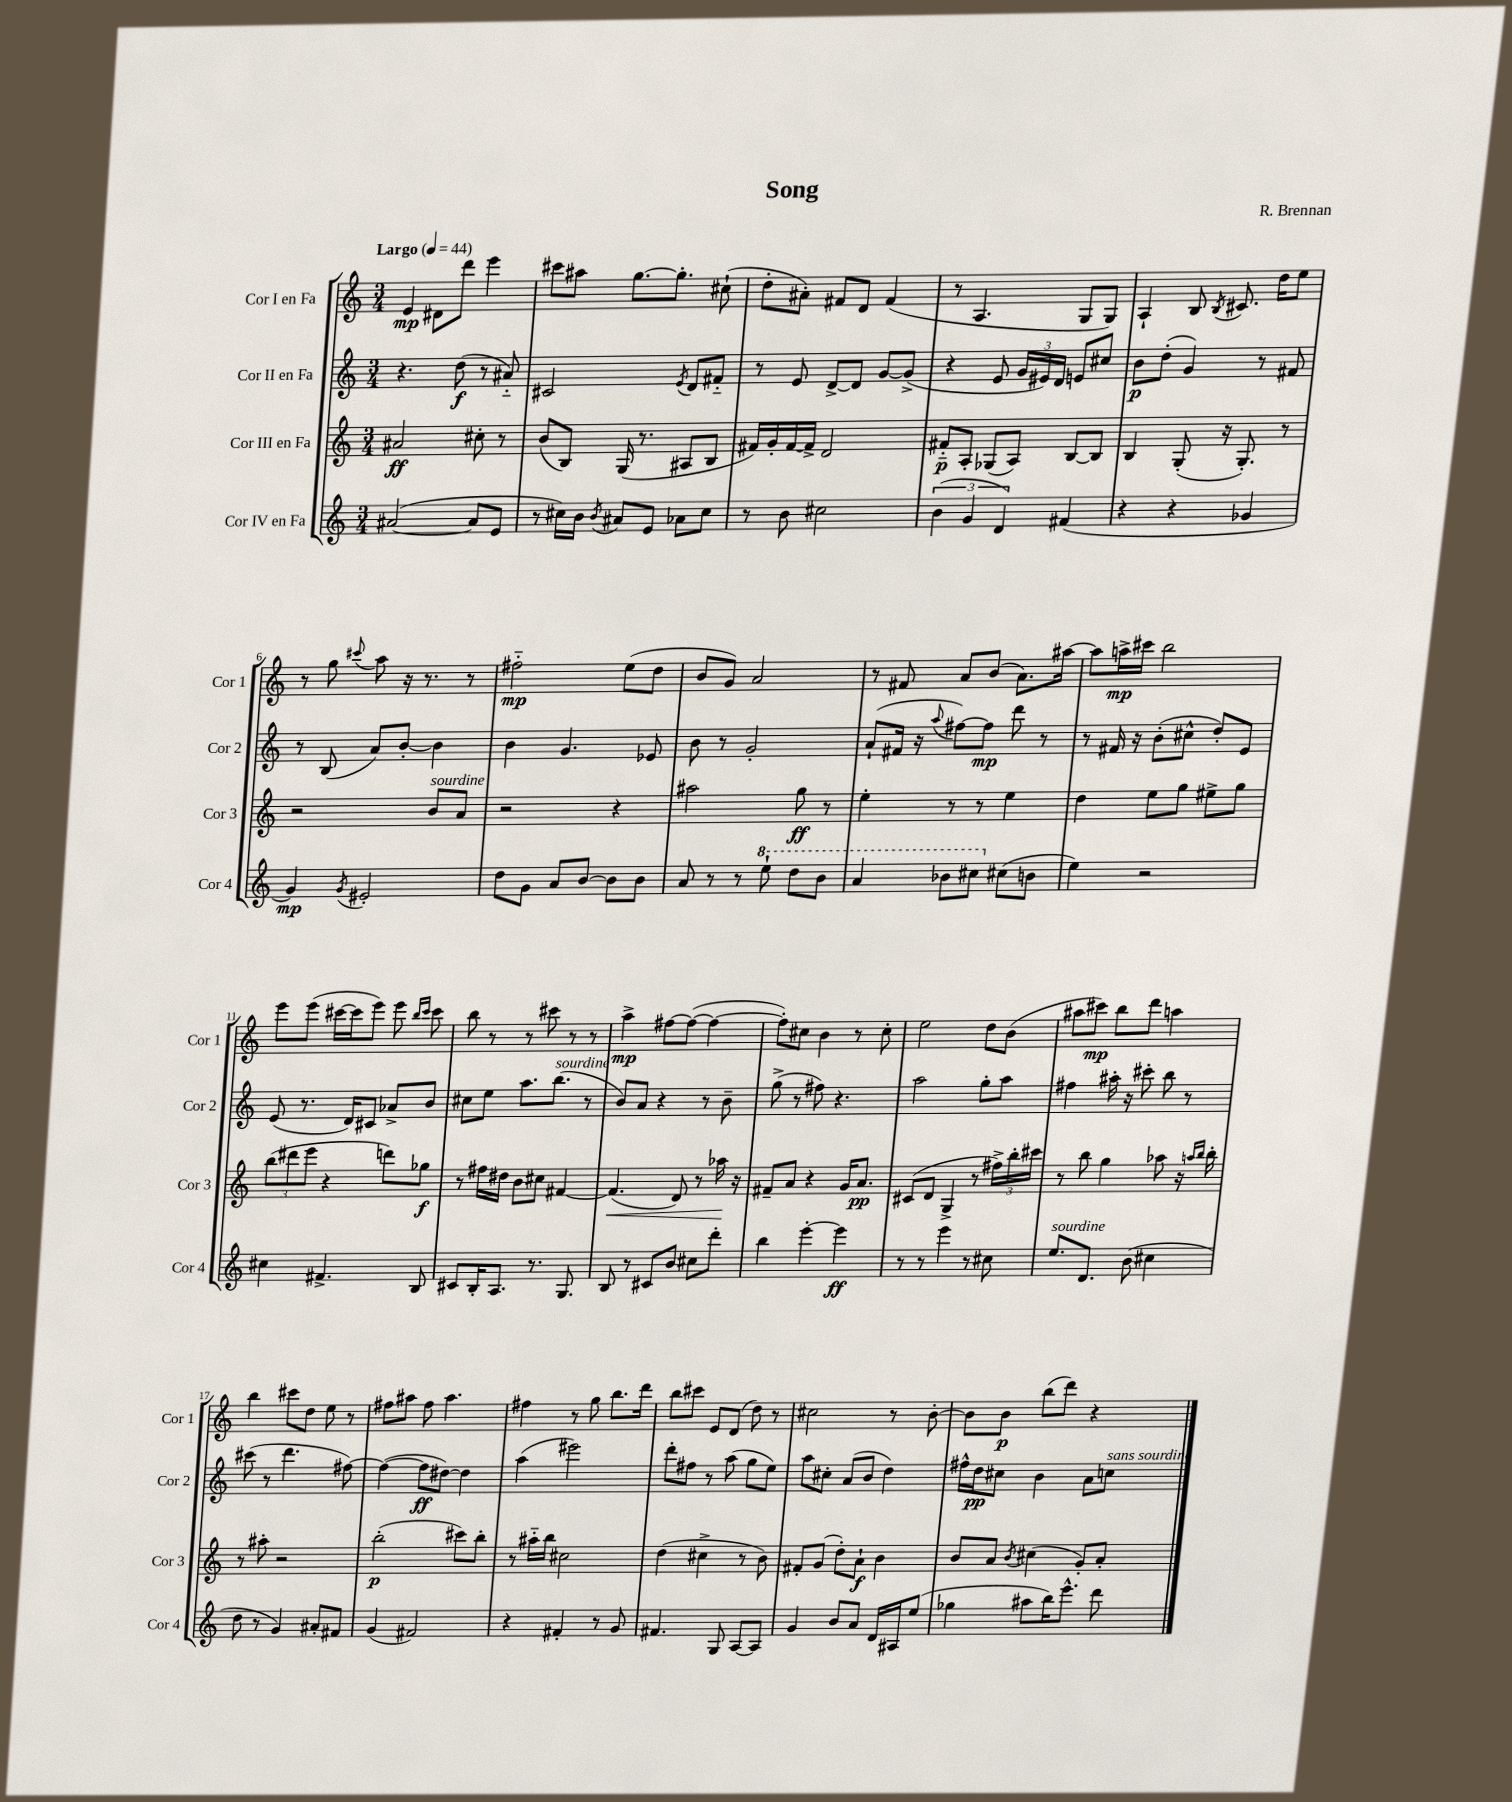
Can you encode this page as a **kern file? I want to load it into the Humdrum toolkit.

**kern	**kern	**kern	**kern
*staff4	*staff3	*staff2	*staff1
*clefG2	*clefG2	*clefG2	*clefG2
*k[]	*k[]	*k[]	*k[]
*M3/4	*M3/4	*M3/4	*M3/4
*MM44	*MM44	*MM44	*MM44
([2a#/	2a#/	4.r	4e/
.	.	.	8d#\L
.	.	(8dd\	8ddd\J
8a#/]L	8cc#'\	8r	4eee\
8e/J	8r	8a#'~/)	.
=	=	=	=
8r	(8b/L	2c#/	8ccc#\L
16cc#\LL)	8B/J)	.	8aa#\J
16b\JJ	.	.	.
8qb/	.	.	.
8a#/L	(16G/	.	[8.gg\L
.	8.r	.	.
8e/J	.	.	.
.	.	.	8.gg'\]J
.	.	8qe/	.
8a-\L	8A#/L	8d/L	.
8cc#\J	8B/J	8f#'~/J	(8cc#`\
=	=	=	=
8r	16f#/LL)	8r	8dd'\L
.	16g'/	.	.
8b\	[16f#/	8e/	8a#'\J)
.	16f#^/]JJ	.	.
2cc#\	2d/	[8d^/L	8f#/L
.	.	8d/]J	8d/J
.	.	[8g/L	(4f#/
.	.	(8g^/]J	.
=	=	=	=
(6b\	8f#'~/L	4r	8r
.	8A'/J	.	4.A/
6g/	.	.	.
.	(8G-/L	8e/	.
6d/)	.	.	.
.	8A/J)	24g/LL	.
.	.	24e#/)	.
.	.	24d/JJ	.
(4f#/	[8B/L	8e/L	8G/L
.	8B/]J	8cc#/J	8G/J)
=	=	=	=
4r	4B/	8b\L	4A`/
.	.	(8dd'\J	.
4r	(8G'/	4g/)	8B/
.	.	.	8qB/
.	16r	.	8.c#/
.	8.G'/)	.	.
4g-/	.	8r	.
.	.	.	16dd\LK
.	8r	8f#/	8ee\J
=	=	=	=
4g/)	2r	8r	8r
.	.	(8B/	8gg\
8qg/	.	.	8qqccc#/
2e#'/	.	8a/L)	8aa\
.	.	[8b'/J	16r
.	.	.	8.r
.	8b/L	4b\]	.
.	8a/J	.	8r
=	=	=	=
8dd\L	2r	4b\	2ff#'~\
8g\J	.	.	.
8a/L	.	4.g/	.
[8b/J	.	.	.
8b\]L	4r	.	(8ee\L
8b\J	.	8e-/	8dd\J
=	=	=	=
8a/	2aa#\	8b\	8b/L
8r	.	8r	8g/J)
8r	.	2g'/	2a/
8eee`\	.	.	.
8ddd\L	8gg\	.	.
8bb\J	8r	.	.
=	=	=	=
4aa/	4ee'\	(8a`/L	8r
.	.	16f#/Jk	8f#/
.	.	16r	.
.	.	8qqaa/	.
8bb-\L	8r	[8ff#\L)	8a/L
8ccc#\J	8r	8ff#\]J	(8b/J
(8cc#\L	4ee\	8ddd\	8.a\L)
8b\J	.	8r	.
.	.	.	[16aa#\Jk
=	=	=	=
4ee\)	4dd\	8r	8aa#\]L
.	.	16f#/	16aa^\L
.	.	16r	16ccc#\JJ
2r	8ee\L	(8b'\L	2bb\
.	8gg\J	8cc#^^\J	.
.	8ee#^\L	8dd'/L)	.
.	8gg\J	8e/J	.
=	=	=	=
4cc#\	(12bb\L	(8e/	8eee\L
.	12ddd#\	.	.
.	.	8.r	(8eee\J
.	12eee\J	.	.
4.f#^/	4r	.	[16ccc#\LL
.	.	16d/LK)	16ccc#\]J
.	.	8c#/J	8eee\J)
.	8ddd\L)	8a-^/L	8eee\
.	.	.	16qqbb/LL
.	.	.	16qqccc#/JJ
8B/	8gg-\J	8b/J	8ccc#\
=	=	=	=
8c#/L	8r	8cc#\L	8bb\
16B'/K	16ff#\LL	8ee\J	8r
8.A/J	16dd#\JJ	.	.
.	8b\L	8.aa\L	8r
8.r	8cc#\J	.	8ccc#\
.	.	(8.bb\J	.
.	[4f#/	.	8r
8.G/	.	.	.
.	.	8r	8r
=	=	=	=
8B/	(4.f#/]	8b/L)	4aa^\
8r	.	8a/J	.
8c#/L	.	4r	[8ff#\L
8b/J	8d/)	.	(8ff#\_J
8cc#\L	8r	8r	4ff#\_
8ddd'\J	16aa-\	8b~\	.
.	16r	.	.
=	=	=	=
4bb\	8f#~/L	(8gg^\	8ff#'\]L)
.	8a/J	8r	8cc#\J
[4eee'\	4r	8ff#\)	4b\
.	.	4.r	.
4eee\]	16g/LK	.	8r
.	8.a/J	.	.
.	.	.	8cc#'\
=	=	=	=
8r	(8c#/L	2aa\	2ee\
8r	8d/J	.	.
4eee\	4G^/	.	.
8r	8r	8gg'\L	8dd\L
8cc#\	24ff#^\LL)	8aa\J	(8b\J
.	24bb'\	.	.
.	24ccc#\JJ	.	.
=	=	=	=
8.ee/L	8r	4ff#\	8aa#\L
.	8bb\	.	8ccc#\J)
8.d/J	.	.	.
.	4gg\	16aa#'\	8bb\L
.	.	16r	.
(8b\	.	8ccc#'\	8ddd\J
4cc#\	8aa-\	8bb\	4aa\
.	16r	8r	.
.	16qqaa/LL	.	.
.	16qqbb/JJ	.	.
.	16bb'\	.	.
=	=	=	=
8dd\	8r	(8ccc#\	4bb\
8r	8aa#'\	8r	.
4g/)	2r	4.ddd\	8ccc#\L
.	.	.	8dd\J
8a#'/L	.	.	8ee\
8f#/J	.	[8ff#\)	8r
=	=	=	=
(4g/	(2bb'\	(4ff#\_	8ff#\L
.	.	.	8aa#\J
2f#/)	.	8ff#\]L	8ff#\
.	.	[8dd#\J)	4.aa#\
.	8ccc#\L)	4dd#\]	.
.	8bb'\J	.	.
=	=	=	=
4r	8r	(4aa\	4ff#\
.	16aa#'~\LL	.	.
.	16bb\JJ	.	.
4f#'/	2cc#\	2eee#\)	8r
.	.	.	8gg\
8r	.	.	8.bb\L
8g/	.	.	.
.	.	.	16ddd\Jk
=	=	=	=
4.f#/	(4dd\	8ddd'\L	8bb\L
.	.	8ff#\J	8ccc#\J
.	4cc#^\	8r	8e/L
8G/	.	(8aa\	(8d/J
[8A/L	8r	8gg\L	8dd\)
8A/]J	8b\)	8ee\J)	8r
=	=	=	=
4g/	8f#'/L	8aa\L	2cc#\
.	(8g/J	8cc#'\J	.
8b/L	8dd'\L)	(8a/L	.
8a/J	8a`\J	8b/J	.
16d/LL	4b\	4dd\)	8r
16A#/J	.	.	.
(8ee/J	.	.	[8b'\
=	=	=	=
4gg-\	8b/L	16ff#^^\LL	8b\]L
.	.	16dd\J	.
.	8a/J	8cc#\J	8b\J
.	8qb/	.	.
8aa#\L	(4cc#\	4b\	(8bb\L
16bb\K)	.	.	8ddd\J)
8.eee^^\J	.	.	.
.	8g'/L)	8a\L	4r
8ddd\	8a'/J	8cc\J	.
==	==	==	==
*-	*-	*-	*-
